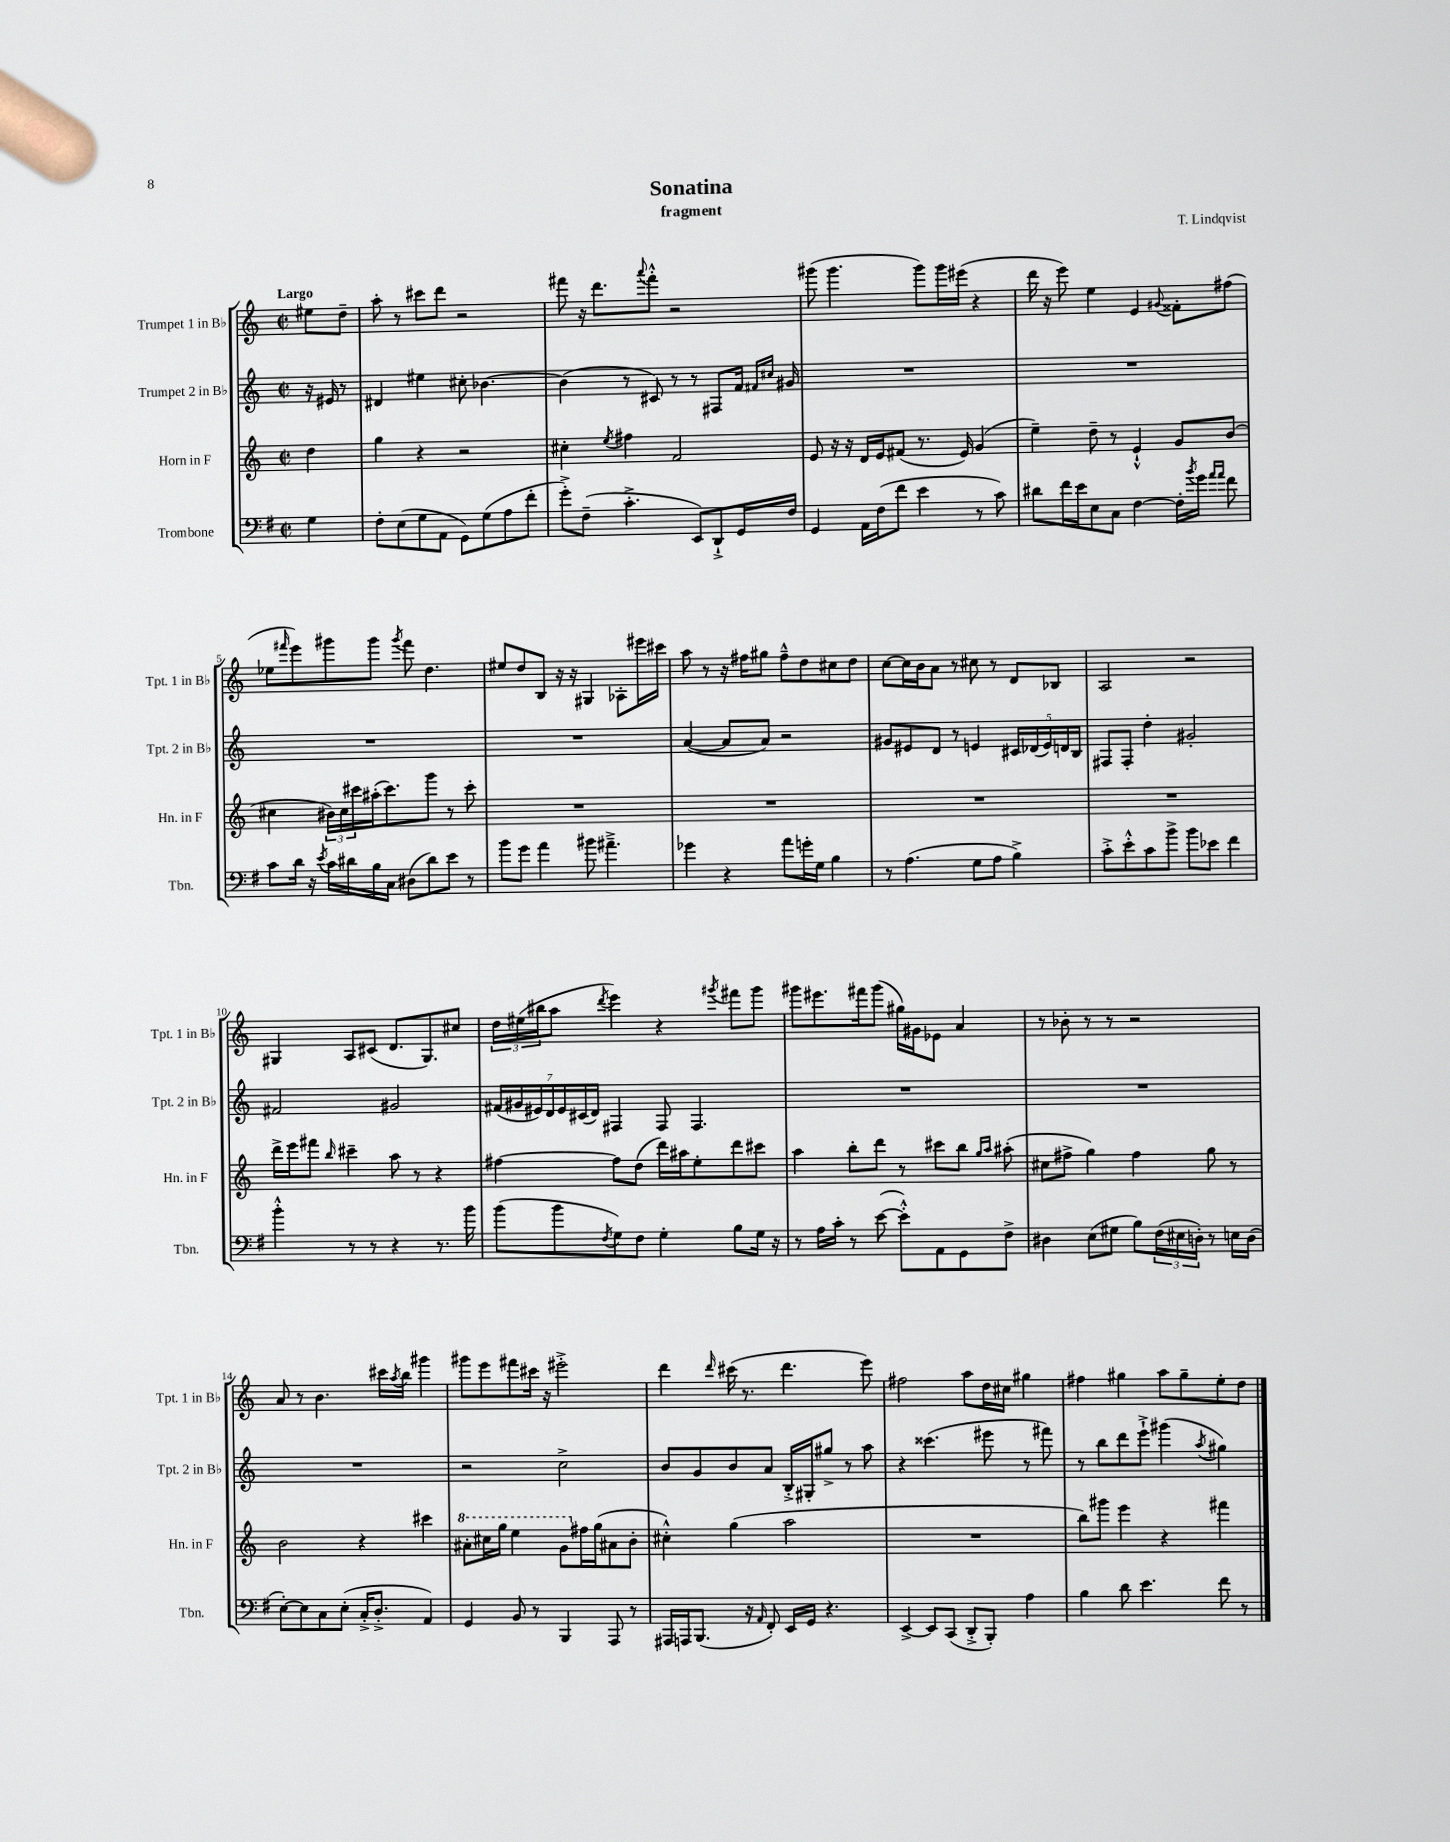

**kern	**kern	**kern	**kern
*staff4	*staff3	*staff2	*staff1
*clefF4	*clefG2	*clefG2	*clefG2
*k[f#]	*k[]	*k[]	*k[]
*M2/2	*M2/2	*M2/2	*M2/2
*met(c|)	*met(c|)	*met(c|)	*met(c|)
4G	4dd	16r	8ee#
.	.	16e#	.
.	.	8r	8dd~
=	=	=	=
8F#'	4gg	4d#	8aa'
(8E	.	.	8r
8G	4r	4ee#	8ccc#
8AA	.	.	8ddd
8GG)	2r	8cc#'	2r
(8G	.	[4.b-	.
8A	.	.	.
8f#'	.	.	.
=	=	=	=
8g'^)	4cc#'	(4b-]	8fff#
(8F#~	.	.	16r
.	.	.	8.ddd
.	8qee	.	.
4.c'^	4ff#	8r	.
.	.	.	8qqaaa
.	.	8c#)	8fff#'^^
.	2f	8r	2r
8EE)	.	8r	.
8DD`^	.	8F#	.
16GG	.	16f	.
.	.	16qqf#	.
.	.	16qqcc#	.
16F#	.	16g#	.
=	=	=	=
4GG	8e	1r	(8ggg#
.	16r	.	4.ggg#
.	16r	.	.
16AA	16d	.	.
(16F#	16e	.	.
8f#	(8f#	.	.
4e	8.r	.	8ggg#)
.	.	.	16ggg#
.	16e)	.	(16eee#
8r	(4g	.	4r
8c)	.	.	.
=	=	=	=
8d#	4ee~)	1r	16ddd
.	.	.	16r
16f#	.	.	8eee)
16e	.	.	.
8E	8dd~	.	4ee
8C	8r	.	.
[4F#	4e`^^	.	4e
.	.	.	8qqg#
16F#']	8g	.	8f##'
8qb	.	.	.
16g	.	.	.
16qqa	.	.	.
16qqa	.	.	.
8f#	(8b	.	(8ff#
=	=	=	=
8c	4cc#	1r	8ee-
.	.	.	16qqfff#
16d	.	.	8eee)
16r	.	.	.
8qe	.	.	.
16c	24b#)	.	8ggg#
.	24cc#	.	.
16d#	.	.	.
.	24ccc#	.	.
16B	(16aa#'	.	8ggg#
16C	8.ccc#)	.	.
.	.	.	8qggg#
(8D#	.	.	8fff#
8d#)	8ggg	.	4.dd
8e	8r	.	.
8r	8ccc#'	.	.
=	=	=	=
8b	1r	1r	8ee#
8g	.	.	8dd
4a	.	.	8B
.	.	.	16r
.	.	.	16r
8b#	.	.	4G#
4.a#~^	.	.	.
.	.	.	8A-'
.	.	.	16eee#
.	.	.	16ccc#
=	=	=	=
4g-	1r	([4a	8aa
.	.	.	8r
4r	.	8a]	16r
.	.	.	16ff#
.	.	8a)	8gg#
8a	.	2r	8ff#~^^
16g'	.	.	8dd
16G	.	.	.
4B	.	.	8cc#
.	.	.	8dd
=	=	=	=
8r	1r	8g#	[8cc
(4.A	.	8e#	16cc]
.	.	.	16b
.	.	8d	8a
.	.	8r	8r
8G	.	4e	8cc#
8A	.	.	8r
4B^)	.	20c#	8d
.	.	(20d-	.
.	.	20e)	.
.	.	.	8B-
.	.	20d	.
.	.	20B	.
=	=	=	=
8c'^	1r	8F#	2A
8e'^^	.	8F#'	.
8c	.	4dd'	.
8b^	.	.	.
8b	.	2g#'	2r
8e-	.	.	.
4f#	.	.	.
=	=	=	=
4b'^^	16ddd^	2f#	4G#
.	16eee	.	.
.	8fff#	.	.
.	16qqbb	.	.
8r	4ccc#~	.	8A
8r	.	.	(8c#
4r	8aa	2g#	8.d
.	8r	.	.
.	.	.	8.G#)
8.r	4r	.	.
.	.	.	8cc#
16b	.	.	.
=	=	=	=
(8b	[4ff#	(28f#	24dd
.	.	28g#	.
.	.	.	(24ee#
.	.	28e#)	.
.	.	.	24bb#
.	.	28d	.
8b	.	.	8aa
.	.	28e#	.
.	.	(28c#	.
.	.	28d)	.
8qF#	.	.	8qddd
8G)	8ff#]	4F#	4eee)
8F#	(8dd	.	.
4G'	16ddd)	8F#	4r
.	16aa#	.	.
.	8ee'	4.F#	.
.	.	.	8qggg#
8B	8ddd	.	8fff#
16G	8ccc#	.	8ggg#
16r	.	.	.
=	=	=	=
8r	4aa	1r	8ggg#
16A	.	.	8.eee#
16c'	.	.	.
8r	8bb'	.	.
.	.	.	16fff#
([8e	8ddd	.	(8ggg#
8e'^^])	8r	.	16gg#)
.	.	.	16g#
8AA	8ccc#	.	8e-
8GG	8bb	.	4a
.	16qqgg	.	.
.	16qqaa	.	.
8F#^	(8aa#'	.	.
=	=	=	=
4D#	8cc#	1r	8r
.	8ff#^	.	8b-'
(8E	4gg)	.	8r
8G#	.	.	8r
8B)	4ff#	.	2r
(24F#	.	.	.
24E#	.	.	.
24D')	.	.	.
8r	8gg	.	.
16E	8r	.	.
(16D	.	.	.
=	=	=	=
[8E')	2b	1r	8a
8E]	.	.	8r
8C	.	.	4.b
(8E'	.	.	.
16C'^	4r	.	.
8.D'^	.	.	.
.	.	.	16ccc#
.	.	.	8qaa
.	.	.	16bb
4AA)	4ccc#	.	4ggg#
=	=	=	=
4GG	8aa#'	2r	8ggg#
.	16ccc#	.	8eee
.	16ggg	.	.
8BB	4eee	.	8fff#
8r	.	.	16ccc#
.	.	.	16r
4BBB	8gg	2cc^	2eee#'^
.	16ff#	.	.
.	(16gg	.	.
8AAA	8a#	.	.
8r	8b'	.	.
=	=	=	=
16AAA#	4cc#'^^)	8b	4ddd
16AAA	.	.	.
(8.BBB	.	8g	.
.	.	.	16qqddd
.	(4gg	8b	(16ccc#
16r	.	.	8.r
16qqAA	.	.	.
8FF#')	.	8a	.
16EE	2aa	16B'^	4.ddd
16GG	.	16G#'	.
4.r	.	8gg#^	.
.	.	8r	.
.	.	8aa	8eee)
=	=	=	=
[4EE^	1r	4r	2ff#
8EE]	.	(4.ccc##	.
(8CC	.	.	.
8DD'^	.	.	8aa
8BBB')	.	8eee#	16dd
.	.	.	16cc#
4A	.	8r	4gg#
.	.	8fff#)	.
=	=	=	=
4B	8bb)	8r	4ff#
.	8ggg#	8bb	.
8d	4eee	8ddd	4gg#
4.e	.	8eee`^	.
.	4r	(4ggg#	8aa
.	.	.	8gg#~
.	.	8qaa	.
8f#	4fff#	4gg#)	8ee'
8r	.	.	8dd
==	==	==	==
*-	*-	*-	*-
